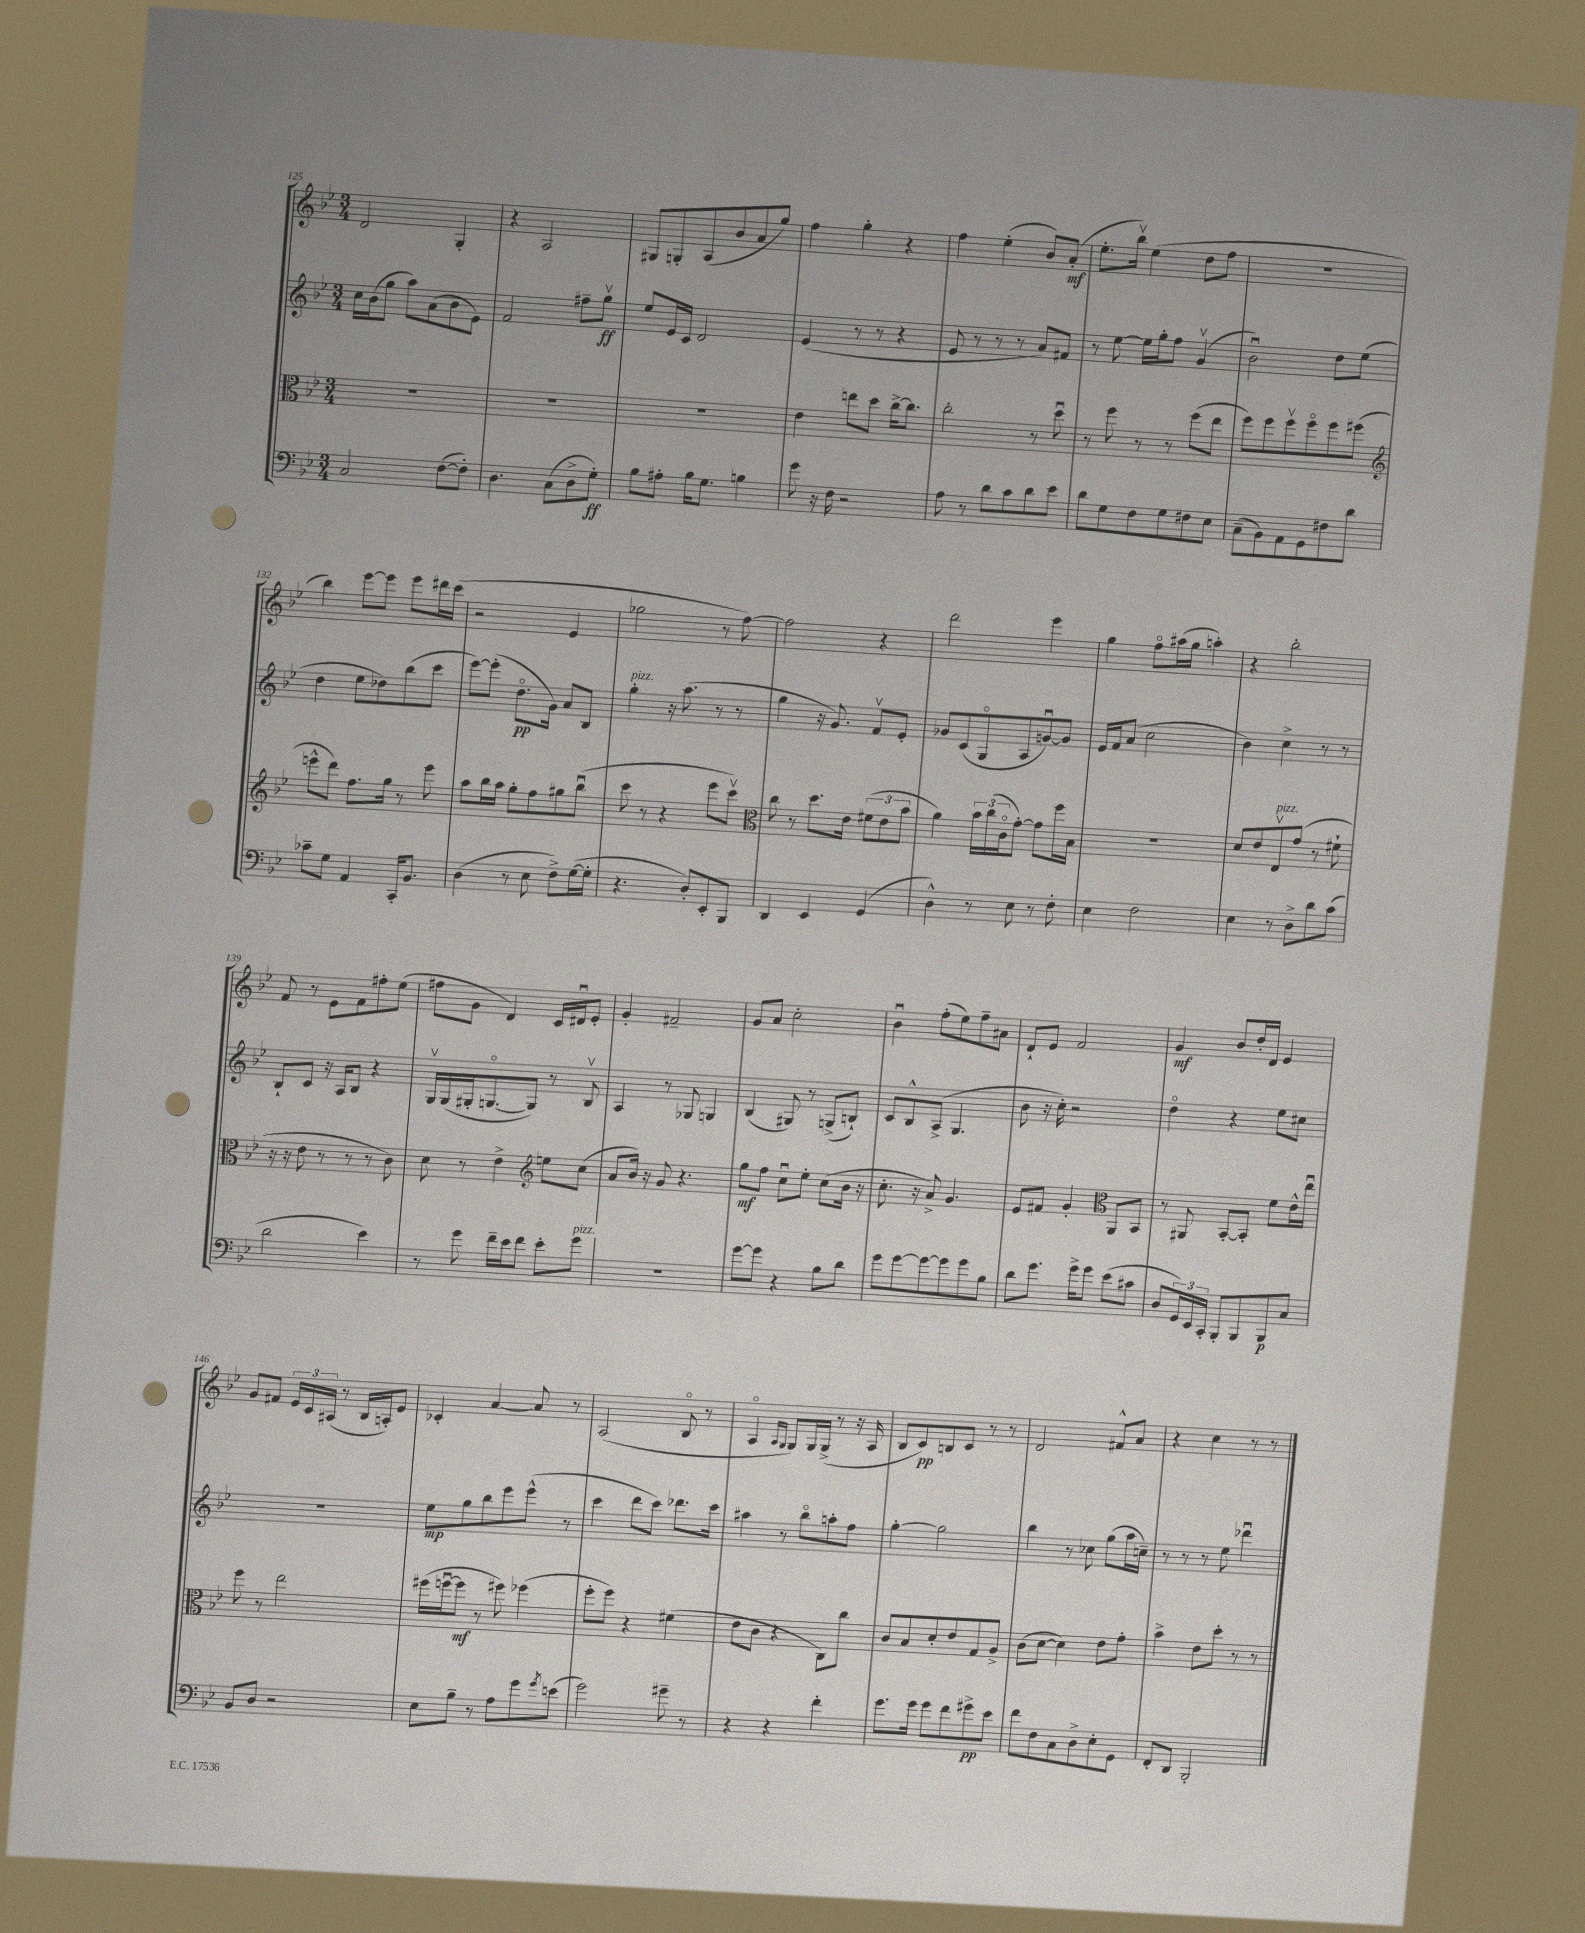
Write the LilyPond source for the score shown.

<<
\new StaffGroup <<
\new Staff = "s0" {
    \clef treble \key bes \major \numericTimeSignature \time 3/4
    d'2 g4-. |
    r4 a2 |
    gis8 g8-. a8( bes'8 a'8 g''8) |
    f''4 g''4-. r4 |
    f''4 ees''4-.( bes'8) a'8-.\mf( |
    ees''8.-. bes''16\upbow) ees''4( d''8 f''8 |
    R2. |
    bes''4) ees'''8~ ees'''8 ees'''8 dis'''16 c'''16( |
    r2 ees'4 |
    ges''2 r8 f''8~) |
    f''2 r4 |
    d'''2 ees'''4 |
    g''4 f''8\flageolet ais''16( g''16 a''4-.) |
    r4 bes''2-. |
    f'8 r8 ees'8 f'8 fis''8-. ees''8( |
    fis''8 g'8 d'4) c'16 dis'16\downbow ees'8-. |
    g'4-. fis'2-- |
    g'8 a'8 c''2-. |
    bes'4\downbow f''8-.( ees''8) f''8-- ais'8 |
    d'8-! ees'8 f'2 |
    g'4\mf bes'8 d''16-. d'16 ees'4 |
    g'8 fis'8 \tuplet 3/2 { ees'16 c'16 ais16( } r8 bes16 a16-.) ees'8 |
    ces'4-. a'4~ a'8 r8 |
    a2( bes8\flageolet r8 |
    a4\flageolet \grace { a16 g16 } g8) g16 g16->( r8 r16 a16 |
    bes8 c'8\pp) b8 c'8 r8 r8 |
    d'2 fis'8-^ a'8 |
    r4 c''4 r8 r8 \bar "|." |
}
\new Staff = "s1" {
    \clef treble \key bes \major \numericTimeSignature \time 3/4
    c''16 bes'16( g''8 a''8) a'8( bes'8 ees'8) |
    f'2 fis''8-- g''8\upbow\ff |
    ees''8 ees'16 c'16 d'2 |
    ees'4( r8 r8 r4 |
    ees'8 r8 r8 r8 a'8) fis'8 |
    r8 ees''8~ ees''16 g''16-. f''8 g'4\upbow( |
    bes'2\downbow) d''8 ees''8( |
    d''4 ees''8 des''8) bes''8( c'''8 |
    ees'''8~) ees'''8-.( d''8.\flageolet\pp g'16) a'8 bes8 |
    g''4-.^\markup { \italic "pizz." } r16 a''8.( r8 r8 |
    g''4 r16 g'8.) f'8\upbow ees'8-. |
    ges'8 c'8( g8\flageolet a8 g'8~\downbow) g'8 |
    ees'16 f'16 a'8( c''2 |
    bes'4) c''4-> r8 r8 |
    bes8-! c'8 r16 a16 bes8 r4 |
    g16\upbow g16( gis16-. g8.~\flageolet g8) r8 bes8\upbow |
    a4 r8 ges8 g4 |
    bes4( gis8) r8 g8->( b8-!) |
    c'8 bes8-^ a8->( g4. |
    bes'8 r16 c''16-.) r2 |
    d''4\flageolet r4 ees''8 cis''8 |
    R2. |
    ees''8\mp g''8 bes''8 ees'''8 ees'''8-^( r8 |
    c'''4 d'''8 c'''8) des'''8. c'''16 |
    ais''4 r8 bes''8\flageolet a''8-. f''8 |
    g''4~-. g''2 |
    bes''4 r8 ces''8 g''8( a''16 c''16--) |
    r8 r8 r8 ees''8 des'''4\downbow \bar "|." |
}
\new Staff = "s2" {
    \clef alto \key bes \major \numericTimeSignature \time 3/4
    R2. |
    R2. |
    R2. |
    ees'4 e''8 d''8 c''16~-> c''8. |
    c''2-. r8 d''8\downbow |
    r8 f''8 r8 r8 f''8( ees''8 |
    f''8) f''8 f''8\upbow f''8\flageolet f''8 fis''8( |
    \clef treble e'''8-^ d'''8) f''8. g''16 r8 e'''8 |
    a''8 bes''16 a''16 g''8-. f''8 gis''8 bes''8\downbow( |
    c'''8 r8 r4 ees'''8 c'''8\upbow) |
    \clef alto c''8 r8 d''8. ees'16 \tuplet 3/2 { fis'8( ees'8 bes'8 } |
    a'4) \tuplet 3/2 { bes'16 c''16( c'16\flageolet } g'8~-.) g'8 f''16 bes16 |
    R2. |
    d'8 ees'8 ees8\upbow^\markup { \italic "pizz." } g'8( r8 fis'8-! |
    r16 r16 ees'8 r8 r8 r8 c'8) |
    d'8 r8 ees'4-> \clef treble e''8 c''8( |
    a'8 bes'16) r16 g'8 r4. |
    g''8\mf f''8 c''8\downbow ees''8-. c''8( bes'16 r16 |
    c''8.-. r16 a'8->) g'4. |
    ees'8 fis'8 g'4-. \clef alto a,8 bes,8 |
    r8 ais,8 bes,8~-. bes,8-. f'8 ees'16-^ ees''16\downbow |
    f''8 r8 ees''2 |
    fis''16( f''16~\downbow f''8\mf r8 fis''8) fes''4( |
    f''8-. f''8) r4 fis'4( |
    ees'8 c'8 r4 c8) c''8 |
    c'8 bes8 d'8-. ees'8 g8 a8-> |
    c'8( d'8~ d'4) ees'8 g'8-. |
    bes'4-> ees'8 d''8-. r8 r8 \bar "|." |
}
\new Staff = "s3" {
    \clef bass \key bes \major \numericTimeSignature \time 3/4
    c2 f8~( f8-.) |
    d4. c8( d8-> g8-.\ff) |
    bes8 ais8-. bes16 g8. b4 |
    g'8 r16 f16 r2 |
    a8 r8 d'8 c'8 d'8 ees'8 |
    d'8 g8 f8 g8 fis8 ees8 |
    c8--( bes,8) a,8 g,8 fis8 d'8 |
    ces'8-- g8 a,4 c,16-. bes,8. |
    d4( r8 ees8 f8->) g16~( g16-. |
    r4. d8-.) ees,8-. bes,,8 |
    d,4 ees,4 g,4( |
    d4-^) r8 ees8 r8 f8-. |
    ees4 f2 |
    ees4 r8 d8-> d'8 c'8( |
    d'2 ees'4) |
    r8 g'8 f'16-- ees'16 f'8 ees'8-. g'8^\markup { \italic "pizz." } |
    R2. |
    g'8~ g'8 r4 bes8 d'8 |
    g'8 g'8~ g'8~ g'8 g'8 bes8 |
    d'8 g'8. g'16-> g'8 ees'8( cis'8 |
    d8 \tuplet 3/2 { g,16) ees,16 c,16-. } bes,,8-. bes,,8 bes,,8\p c8 |
    bes,8 d8 r2 |
    ees8 bes8-- r8 a8 g'8 \acciaccatura { g'8 } e'8( |
    g'2) gis'8-- r8 |
    r4 r4 f'4-. |
    g'8. g'16 g'8 f'8 gis'8->\pp ees'8 |
    f'8 f8 c8 d8-> ees8-. g,8 |
    f,8-. d,8 bes,,2-. \bar "|." |
}
>>
>>
\layout { \context { \Score currentBarNumber = #125 } }
